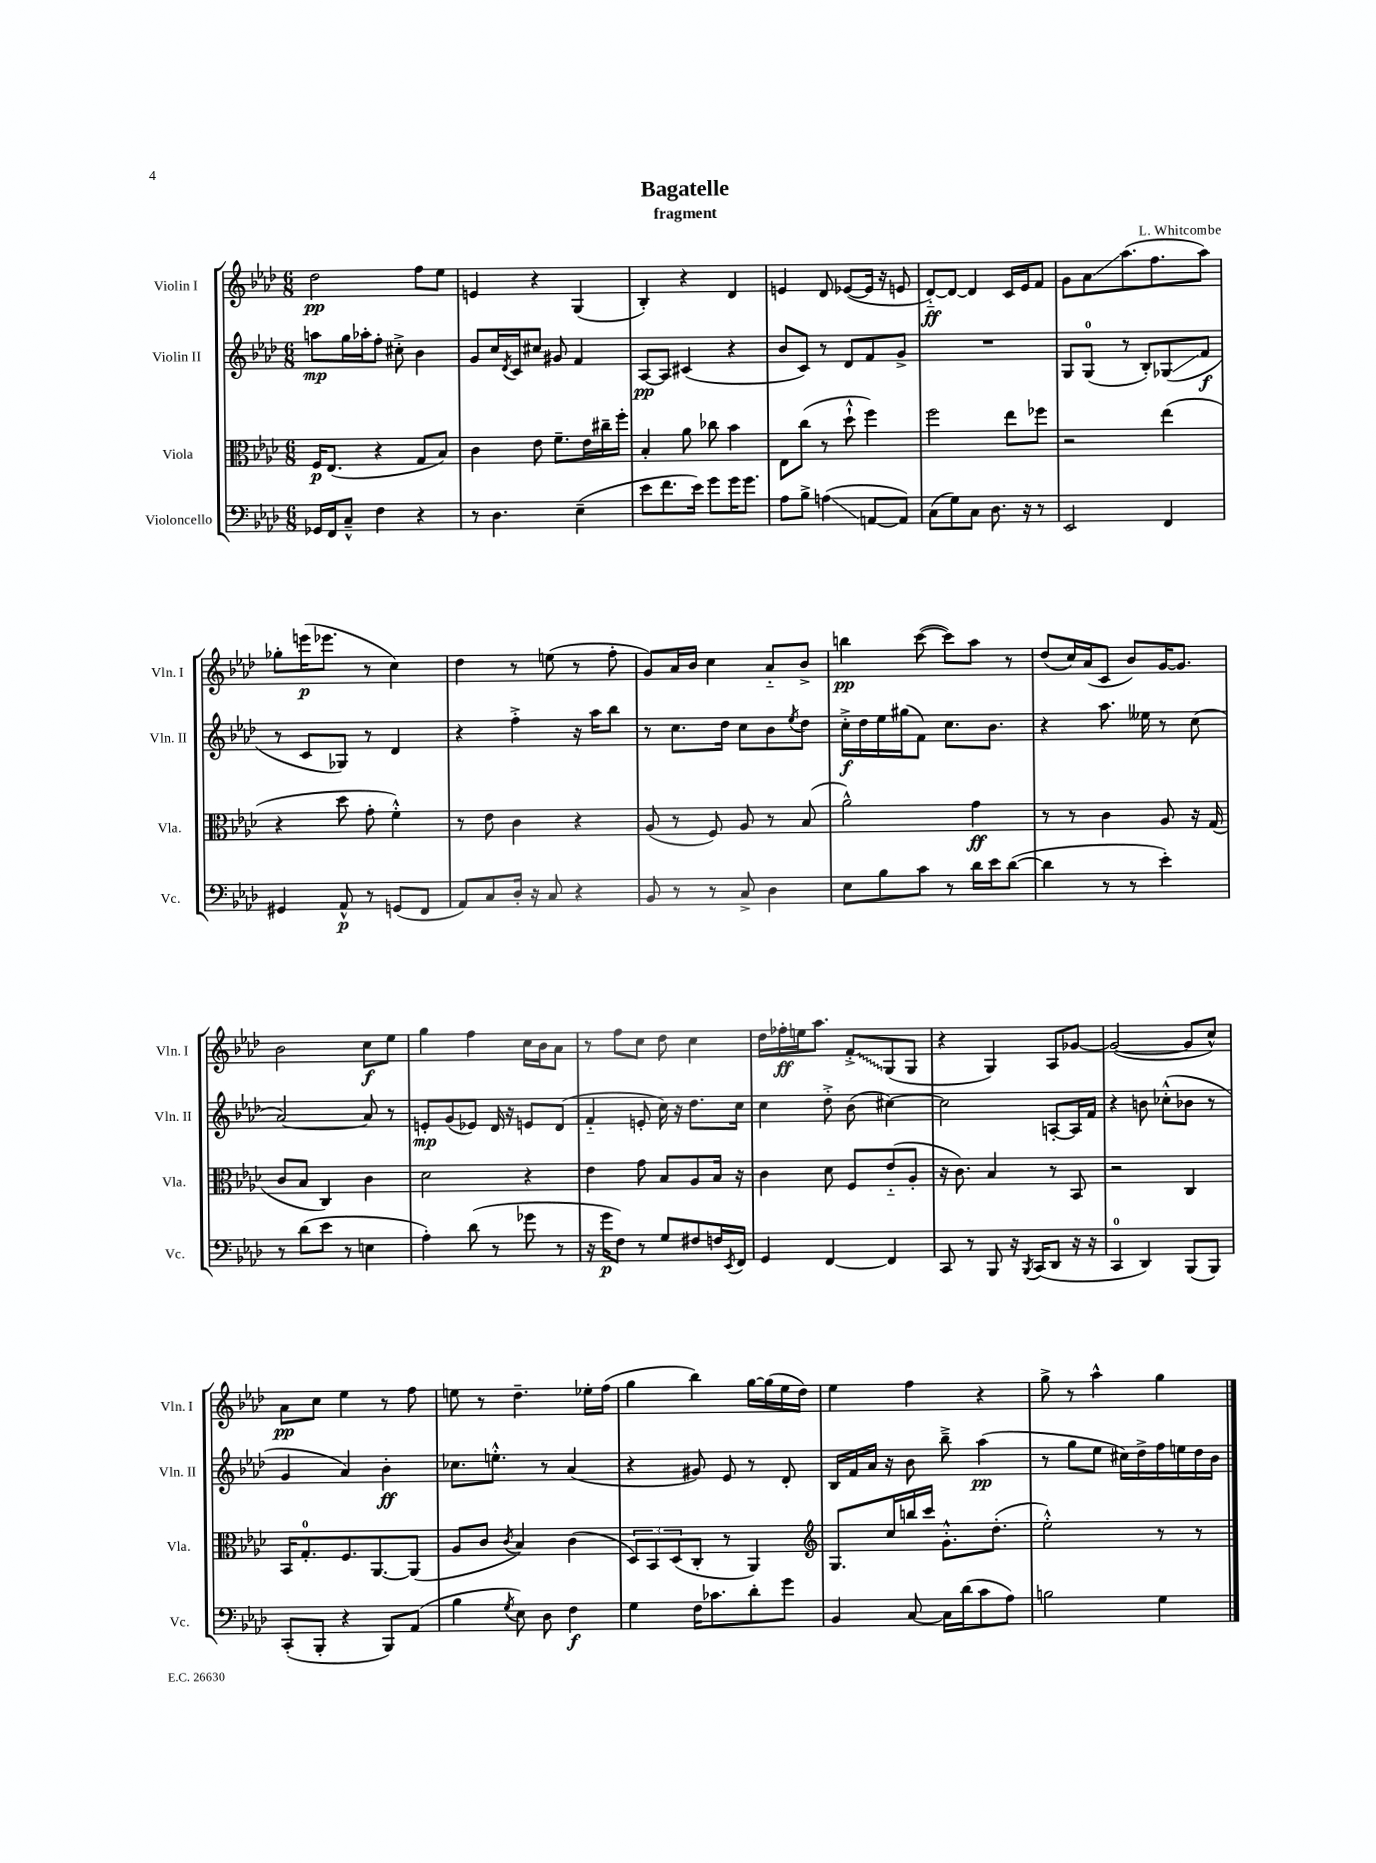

**kern	**kern	**kern	**kern
*staff4	*staff3	*staff2	*staff1
*clefF4	*clefC3	*clefG2	*clefG2
*k[b-e-a-d-]	*k[b-e-a-d-]	*k[b-e-a-d-]	*k[b-e-a-d-]
*M6/8	*M6/8	*M6/8	*M6/8
16GG-/LL	16F/LK	8aa\L	2dd-\
16FF/J	(8.E-/J	.	.
8C~^^/J	.	16gg\L	.
.	.	16aa-'\J	.
4F\	4r	8ff'\J	.
.	.	8cc#'^\	.
4r	8G/L	4b-\	8ff\L
.	8B-/J)	.	8ee-\J
=	=	=	=
8r	4c\	8g/L	4e/
4.D-\	.	16cc/L	.
.	.	8qd-/	.
.	.	16c/J	.
.	8e-\	8cc#/J	4r
.	8.f~\L	8g#/	.
(4E-~\	.	4f/	(4G/
.	16e-\L	.	.
.	16cc#~\	.	.
.	16ff'\JJ	.	.
=	=	=	=
8e-\L	4B-'/	[8A-/L	4B-'/)
8.f\	.	8A-/]J	.
.	8a-\	(4c#/	4r
16e-\Jk)	.	.	.
8g\L	8cc-\	.	.
16g\K	4b-\	4r	4d-/
8.g\J	.	.	.
=	=	=	=
8A-\L	8E-\L	8b-/L	4e/
8B-^\J	(8cc\J	8c/J)	.
(4A\	8r	8r	8d-/
.	8dd-`^^\	8d-/L	([8e-/L
[8AA/L	4ff\)	8f/	16e-/]Jk
.	.	.	16r
8AA/]J)	.	8g^/J	8e/
=	=	=	=
(8C\L	2ff\	2.r	[8d-'~/L)
8G\)	.	.	8d-/_J
8C\J	.	.	4d-/]
8.D-\	.	.	.
.	8ee-\L	.	16c/LL
16r	.	.	16e-/J
8r	8ff-\J	.	8f/J
=	=	=	=
2EE-/	2r	8G/L	8g\L
.	.	(8G/J	8a-\
.	.	8r	(8.aa-\
.	.	8B-'/L)	.
.	.	.	8.ff\
4FF/	(4ee-\	(8G-/	.
.	.	8f/J	8aa-\J)
=	=	=	=
4GG#/	4r	8r	8gg-'\L
.	.	8c/L	(16eee\K
.	.	.	8.eee-\J
8AA-^^/	8dd-\	8G-/J)	.
8r	8g'\	8r	8r
(8GG/L	4f'^^\)	4d-/	4cc\)
8FF/J	.	.	.
=	=	=	=
8AA-/L)	8r	4r	4dd-\
8C/	8e-\	.	.
16D-'/Jk	4c\	4ff'^\	8r
16r	.	.	.
8C/	.	.	(8ee\
4r	4r	16r	8r
.	.	16aa-\LK	.
.	.	8bb-\J	8ff'\
=	=	=	=
8BB-/	(8A-/	8r	8g/L)
8r	8r	8.cc\L	16a-/L
.	.	.	16b-/JJ
8r	8F/)	.	4cc\
.	.	16dd-\Jk	.
8C^/	8A-/	8cc\L	.
4D-\	8r	8b-\	8a-'~/L
.	.	8qee-/	.
.	(8B-/	8dd-\J	8b-^/J
=	=	=	=
8E-\L	2a-^^\)	16cc'^\LL	4bb\
.	.	16dd-\	.
8B-\	.	16ee-\	.
.	.	(16gg#\J	.
8c\J	.	8f\J)	([8ccc\
8r	.	8.cc\L	8ccc\]L)
16d-\LL	4g\	.	8aa-\J
16e-\J	.	8.b-\J	.
([8d-\J	.	.	8r
=	=	=	=
4d-\]	8r	4r	(8dd-/L
.	8r	.	16cc/L)
.	.	.	(16a-/J
8r	4c\	8.aa-\	8c/J
8r	.	.	8b-/L)
.	.	16ee--\	.
4e-'\)	8A-/	8r	[16g/K
.	.	.	8.g/]J
.	16r	(8cc\	.
.	(16G/	.	.
=	=	=	=
8r	8c/L	[2a-/)	2b-\
(8d-\L	8B-/J	.	.
8e-\J	4C/)	.	.
8r	.	.	.
4E\	4c\	8a-/]	8cc\L
.	.	8r	8ee-\J
=	=	=	=
4A-'\)	2d-\	8e'/L	4gg\
.	.	(8g/	.
(8d-\	.	8e-/J)	4ff\
8r	.	16d-/	.
.	.	16r	.
8g-\	4r	8e/L	16cc\LL
.	.	.	16b-\J
8r	.	(8d-/J	8a-\J
=	=	=	=
16r	4e-\	4f'~/	8r
16g\LK	.	.	.
8F\J)	.	.	8ff\L
8r	8g\	8e'/	8cc\J
8G/L	8B-/L	16cc\)	8dd-\
.	.	16r	.
8F#/	8A-/	8.dd-\L	4cc\
16F/L	16B-/Jk	.	.
8qEE-/	.	.	.
16FF/JJ	16r	16cc\Jk	.
=	=	=	=
4GG/	4c\	4cc\	16dd-\LL
.	.	.	16ff-'\
.	.	.	16ee\J
.	.	.	8.aa-\J
[4FF/	8d-\	8dd-'^\	.
.	8F/L	(8b-\	8f'^/L
4FF/]	(8e-'~/	[4cc#\)	(8G/
.	8A-'/J	.	8G/J
=	=	=	=
8CC/	16r	2cc#\]	4r
.	8.c\)	.	.
8r	.	.	.
8BBB-/	4B-/	.	4G/)
16r	.	.	.
8qBBB-/	.	.	.
(16CC/LK	.	.	.
8DD-/J	8r	[8A'/L	8A-/L
16r	8BB-/	16A/]L	[8g-/J
16r	.	16f/JJ	.
=	=	=	=
4CC/	2r	4r	(2g-/_
4DD-/)	.	8b\	.
.	.	(8cc-'^^\L	.
(8BBB-/L	4C/	8b-\J	8g-/]L
8BBB-/J)	.	8r	8cc^^/J)
=	=	=	=
(8CC'/L	16BB-/LK	4g/	8a-\L
.	8.G'/	.	.
8BBB-'/J	.	.	8cc\J
4r	8.F/	4a-/)	4ee-\
.	[8.AA-/	.	.
8BBB-/L)	.	4b-'\	8r
(8AA-/J	(8AA-/]J	.	8ff\
=	=	=	=
4B-\	8A-/L	8.cc-\L	8ee\
.	8c/J	.	8r
.	.	8.ee'^^\J	.
8qG/	8qc/	.	.
8E-\)	4B-/)	.	4.dd-~\
8D-\	.	8r	.
4F\	(4c\	(4a-/	.
.	.	.	16ee-'\LL
.	.	.	(16ff\JJ
=	=	=	=
4G\	12D-/L)	4r	4gg\
.	12BB-/	.	.
.	(12D-/	.	.
16F\LK	8C'/J	8g#/)	4bb-\)
8.c-\	.	.	.
.	8r	8e-/	.
8d-'\	4AA-/)	8r	[16gg\LL
.	.	.	(16gg\]
8g\J	.	8d-'/	16ee-\
.	.	.	16dd-\JJ)
=	=	=	=
*	*clefG2	*	*
4BB-/	8.G/L	16B-/LL	4ee-\
.	.	16f/	.
.	.	16a-/JJ	.
.	16cc/L	16r	.
[8C/	16bb/	8b-\	4ff\
.	16ccc/JJ	.	.
16C\]LL	8.g'^^\L	8bb-~^\	.
(16d-\J	.	.	.
8c\	.	(4aa-\	4r
.	(8.dd-'\J	.	.
8A-\J)	.	.	.
=	=	=	=
2B\	2ee-'^^\)	8r	8gg^\
.	.	8gg\L	8r
.	.	8ee-\J	4aa-^^\
.	.	16cc#\LL)	.
.	.	16dd-^\	.
4G\	8r	16ff\	4gg\
.	.	16ee\	.
.	8r	16dd-\	.
.	.	16b-\JJ	.
==	==	==	==
*-	*-	*-	*-
